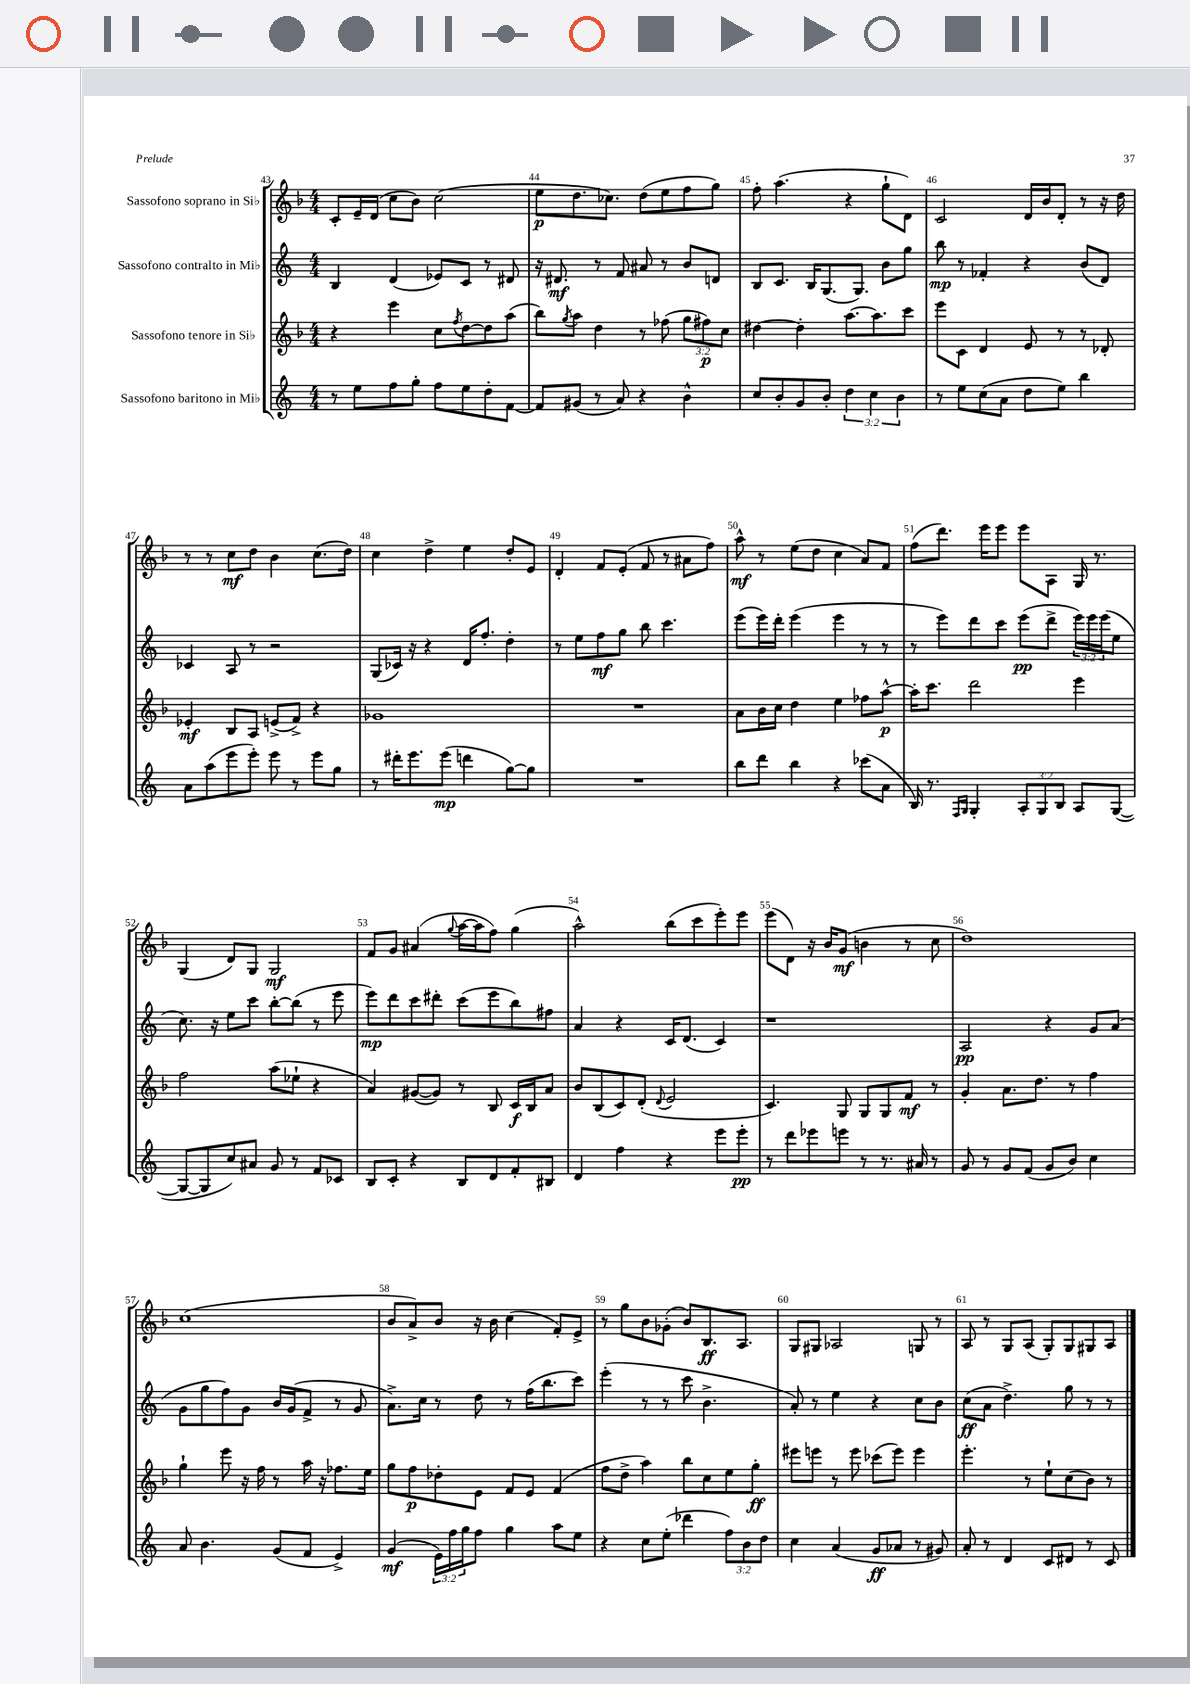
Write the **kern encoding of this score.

**kern	**dynam	**kern	**dynam	**kern	**dynam	**kern	**dynam
*part4	*part4	*part3	*part3	*part2	*part2	*part1	*part1
*staff4	*staff4	*staff3	*staff3	*staff2	*staff2	*staff1	*staff1
*I"Sassofono baritono in Mi♭	*	*I"Sassofono tenore in Si♭	*	*I"Sassofono contralto in Mi♭	*	*I"Sassofono soprano in Si♭	*
*clefG2	*	*clefG2	*	*clefG2	*	*clefG2	*
*k[]	*	*k[b-]	*	*k[]	*	*k[b-]	*
*M4/4	*	*M4/4	*	*M4/4	*	*M4/4	*
=43	=43	=43	=43	=43	=43	=43	=43
8r	.	4r	.	4B/	.	8c'/L	.
8ee\L	.	.	.	.	.	16e~/L	.
.	.	.	.	.	.	(16d/JJ	.
8ff\	.	4eee\	.	(4d/	.	8cc\L	.
8gg'\J	.	.	.	.	.	8b-\J)	.
8ff\L	.	8cc\L	.	8e-X/L)	.	(2cc\	.
.	.	8qff/	.	.	.	.	.
8ee\	.	[8dd\	.	8c/J	.	.	.
8dd'\	.	8dd\]	.	8r	.	.	.
[8f\J	.	(8aa\J	.	8d#X/	.	.	.
=44	=44	=44	=44	=44	=44	=44	=44
8f/L]	.	8bb-\L)	.	16r	.	8ee\L	p
.	.	.	.	8.d#X/	mf	.	.
.	.	8qgg/	.	.	.	.	.
(8g#X/J	.	8aa\J	.	.	.	8.dd\	.
8r	.	4dd\	.	8r	.	.	.
.	.	.	.	.	.	8.cc-X\J)	.
8a/)	.	.	.	8f/	.	.	.
4r	.	8r	.	8a#X/	.	(8dd\L	.
.	.	(8ff-X\	.	8r	.	8ee\	.
4b^^\	.	12gg\L	.	8b/L	.	8ff\	.
.	.	12ff#X\)	p	.	.	.	.
.	.	.	.	8dn/J	.	8gg\J)	.
.	.	12cc\J	.	.	.	.	.
=45	=45	=45	=45	=45	=45	=45	=45
8cc/L	.	[4dd#X\	.	8B/L	.	8ff'\	.
8b'/	.	.	.	8.c/J	.	(4.aa\	.
8g/	.	4dd#'\]	.	.	.	.	.
.	.	.	.	16B/KL	.	.	.
8b'/J	.	.	.	(8.G/	.	.	.
6dd\	.	[8.aa\L	.	.	.	4r	.
.	.	.	.	8.G/J)	.	.	.
6cc\	.	.	.	.	.	.	.
.	.	8.aa\]	.	.	.	.	.
.	.	.	.	8b\L	.	8gg`\L	.
6b\	.	.	.	.	.	.	.
.	.	8ccc\J	.	8gg\J	.	8d\J)	.
=46	=46	=46	=46	=46	=46	=46	=46
8r	.	8eee\L	.	8bb\	mp	2c/	.
8ee\L	.	8c\J	.	8r	.	.	.
(8cc\	.	4d/	.	4f-X'/	.	.	.
8a\J	.	.	.	.	.	.	.
8dd\L	.	8e/	.	4r	.	16d/LL	.
.	.	.	.	.	.	16b-/J	.
8ee\J)	.	8r	.	.	.	8d'/J	.
4bb\	.	8r	.	(8b/L	.	8r	.
.	.	8d-X'/	.	8d/J)	.	16r	.
.	.	.	.	.	.	16dd\	.
!!LO:LB:g=z
=47	=47	=47	=47	=47	=47	=47	=47
8a\L	.	4e-X'/	mf	4c-X/	.	8r	.
(8aa\	.	.	.	.	.	8r	.
8eee\	.	8B-/L	.	8A/	.	8cc\L	mf
8eee'\J)	.	8A/J	.	8r	.	8dd\J	.
8eee\	.	(8en^/L	.	2r	.	4b-\	.
8r	.	8f^/J)	.	.	.	.	.
8eee\L	.	4r	.	.	.	(8.cc\L	.
8gg\J	.	.	.	.	.	.	.
.	.	.	.	.	.	16dd\Jk)	.
=48	=48	=48	=48	=48	=48	=48	=48
8r	.	1g-X	.	(8G/L	.	4cc\	.
16ddd#X'\KL	.	.	.	16c-X/Jk)	.	.	.
8.eee\	.	.	.	16r	.	.	.
.	.	.	.	4r	.	4dd^\	.
(8eee\J	mp	.	.	.	.	.	.
4dddn\	.	.	.	16d/KL	.	4ee\	.
.	.	.	.	8.ff'/J	.	.	.
[8gg\L)	.	.	.	4dd'\	.	8dd'/L	.
8gg\J]	.	.	.	.	.	8e/J	.
=49	=49	=49	=49	=49	=49	=49	=49
1r	.	1r	.	8r	.	4d'/	.
.	.	.	.	8ee\L	.	.	.
.	.	.	.	8ff\	mf	8f/L	.
.	.	.	.	8gg\J	.	(8e'/J	.
.	.	.	.	8bb\	.	8f/	.
.	.	.	.	4.ccc\	.	8r	.
.	.	.	.	.	.	8a#X\L	.
.	.	.	.	.	.	8ff\J)	.
=50	=50	=50	=50	=50	=50	=50	=50
8bb\L	.	8a\L	.	(8eee\L	.	8aa^^\	mf
8ddd\J	.	16b-\L	.	16eee\L)	.	8r	.
.	.	16cc\JJ	.	16ddd'\JJ	.	.	.
4bb\	.	4dd\	.	(4eee\	.	(8ee\L	.
.	.	.	.	.	.	8dd\J	.
4r	.	4ee\	.	4eee\	.	4cc\	.
(8ccc-X\L	.	8ff-X\L	.	8r	.	8a/L)	.
8a\J	.	[8aa^^\J	p	8r	.	8f/J	.
=51	=51	=51	=51	=51	=51	=51	=51
16B/)	.	16aa'\KL]	.	8r	.	(8ff\L	.
8.r	.	8.ccc\J	.	.	.	.	.
.	.	.	.	8eee\L)	.	8.ddd\J)	.
16qqF/LL	.	.	.	.	.	.	.
16qqG/JJ	.	.	.	.	.	.	.
4G'/	.	2ddd\	.	8ddd\	.	.	.
.	.	.	.	.	.	16eee\KL	.
.	.	.	.	8ccc\J	.	8eee\J	.
12A'/L	.	.	.	(8eee\L	pp	8eee\L	.
12G/	.	.	.	.	.	.	.
.	.	.	.	8ddd^\J	.	8A\J	.
12B/J	.	.	.	.	.	.	.
8A/L	.	4eee\	.	24eee\LL)	.	16G/	.
.	.	.	.	24eee\	.	.	.
.	.	.	.	.	.	8.r	.
.	.	.	.	(24eee\J	.	.	.
([8G/J	.	.	.	8ee\J	.	.	.
!!LO:LB:g=z
=52	=52	=52	=52	=52	=52	=52	=52
8G/L_	.	2ff\	.	8.cc\)	.	(4G/	.
8G/]	.	.	.	.	.	.	.
.	.	.	.	16r	.	.	.
8cc/)	.	.	.	8ee\L	.	8d/L)	.
8a#X/J	.	.	.	8ccc\J	.	8G/J	.
8g/	.	(8aa\L	.	[8bb'\L	.	2G/	mf
8r	.	8ee-X`\J	.	(8bb\J]	.	.	.
8f/L	.	4r	.	8r	.	.	.
8c-X/J	.	.	.	8eee\	.	.	.
=53	=53	=53	=53	=53	=53	=53	=53
8B/L	.	4a/)	.	8eee\L)	mp	8f/L	.
8c'/J	.	.	.	8ddd\	.	8g/J	.
4r	.	([8g#X/L	.	8ccc\	.	(4a#X/	.
.	.	8g#/J])	.	8ddd#X'\J	.	.	.
.	.	.	.	.	.	8qqgg/	.
8B/L	.	8r	.	(8ccc\L	.	[16aa\LL	.
.	.	.	.	.	.	16aa\J]	.
8d/	.	8B-/	.	8eee\	.	8ff\J)	.
8f'/	.	16c/LL	f	8bb\)	.	(4gg\	.
.	.	16B-/J	.	.	.	.	.
8B#X/J	.	8a/J	.	8ff#X\J	.	.	.
=54	=54	=54	=54	=54	=54	=54	=54
4d/	.	8b-/L	.	4a/	.	2aa^^\)	.
.	.	(8B-/	.	.	.	.	.
4ff\	.	8c/)	.	4r	.	.	.
.	.	(8d'/J	.	.	.	.	.
.	.	8qqd/	.	.	.	.	.
4r	.	2e/	.	16c/KL	.	(8bb-\L	.
.	.	.	.	(8.d/J	.	.	.
.	.	.	.	.	.	8ccc\	.
8eee\L	.	.	.	4c/)	.	8eee'\)	.
8eee'\J	pp	.	.	.	.	8eee\J	.
=55	=55	=55	=55	=55	=55	=55	=55
8r	.	4.c/)	.	1r	.	(8eee\L	.
8ddd\L	.	.	.	.	.	8d\J)	.
8eee-X\	.	.	.	.	.	16r	.
.	.	.	.	.	.	16b-/KL	.
8eeen\J	.	8G/	.	.	.	(8g/J	mf
8r	.	8G/L	.	.	.	4bn\	.
8.r	.	8G/	.	.	.	.	.
.	.	8f/J	mf	.	.	8r	.
16a#X/	.	.	.	.	.	.	.
8r	.	8r	.	.	.	8cc\	.
=56	=56	=56	=56	=56	=56	=56	=56
8g/	.	4g'/	.	2A/	pp	1dd)	.
8r	.	.	.	.	.	.	.
8g/L	.	8.a\L	.	.	.	.	.
(8f/J	.	.	.	.	.	.	.
.	.	8.dd\J	.	.	.	.	.
8g/L	.	.	.	4r	.	.	.
8b/J)	.	8r	.	.	.	.	.
4cc\	.	4ff\	.	8g/L	.	.	.
.	.	.	.	(8a/J	.	.	.
!!LO:LB:g=z
=57	=57	=57	=57	=57	=57	=57	=57
8a/	.	4gg`\	.	8g\L	.	(1cc	.
4.b\	.	.	.	8gg\	.	.	.
.	.	8eee\	.	8ff\)	.	.	.
.	.	16r	.	8g\J	.	.	.
.	.	16ff\	.	.	.	.	.
(8g/L	.	8r	.	16b/LL	.	.	.
.	.	.	.	(16g/J	.	.	.
8f/J	.	16aa\	.	8f^/J	.	.	.
.	.	16r	.	.	.	.	.
4e^/)	.	8.ff-X\L	.	8r	.	.	.
.	.	.	.	8g/	.	.	.
.	.	16ee\Jk	.	.	.	.	.
=58	=58	=58	=58	=58	=58	=58	=58
(4g/	mf	8gg\L	.	8.a^\L)	.	8b-/L	.
.	.	8ff\	p	.	.	8a^/)	.
.	.	.	.	16cc\Jk	.	.	.
24e\LL)	.	8dd-X'\	.	8r	.	8b-/J	.
24ff\	.	.	.	.	.	.	.
24gg\J	.	.	.	.	.	.	.
8ff\J	.	8e\J	.	8dd\	.	16r	.
.	.	.	.	.	.	16b-\	.
4gg\	.	8f/L	.	8r	.	(4cc\	.
.	.	8e/J	.	(16ff\KL	.	.	.
.	.	.	.	8.bb\	.	.	.
8aa\L	.	(4f/	.	.	.	8f'/L)	.
8ee\J	.	.	.	8ccc\J)	.	8e^/J	.
=59	=59	=59	=59	=59	=59	=59	=59
4r	.	8ff\L	.	(4eee'\	.	8r	.
.	.	8dd^\J	.	.	.	8gg\L	.
8cc\L	.	4aa\)	.	8r	.	8b-\	.
(8ee'\J	.	.	.	8r	.	(8g-X'\J	.
4ddd-X\	.	8bb-\L	.	8ccc\	.	8b-/L)	.
.	.	8cc\	.	4.b^\	.	8.B-/	ff
12ff\L)	.	8ee\	.	.	.	.	.
.	.	.	.	.	.	8.A/J	.
12b\	.	.	.	.	.	.	.
.	.	8gg'\J	ff	.	.	.	.
12dd\J	.	.	.	.	.	.	.
=60	=60	=60	=60	=60	=60	=60	=60
4cc\	.	8eee#X\L	.	8a'/)	.	8G/L	.
.	.	8eeen\J	.	8r	.	8G#X/J	.
(4a/	.	8r	.	4ee\	.	2A-X/	.
.	.	8eee\	.	.	.	.	.
8g/L	ff	(8ccc-X\L	.	4r	.	.	.
8a-X/J	.	8eee\J)	.	.	.	.	.
8r	.	4eee\	.	8cc\L	.	8Gn/	.
8g#X/)	.	.	.	8b\J	.	8r	.
=61	=61	=61	=61	=61	=61	=61	=61
8a'/	.	4.eee'\	.	(8cc\L	ff	8A/	.
8r	.	.	.	8a\J	.	8r	.
4d/	.	.	.	4.dd^\)	.	8G/L	.
.	.	8r	.	.	.	(8A/J	.
8c/L	.	8ee`\L	.	.	.	8G'/L)	.
8d#X/J	.	(8cc\	.	8gg\	.	8G/	.
8r	.	8b-\J)	.	8r	.	8G#X/	.
8c/	.	8r	.	8r	.	8A/J	.
==	==	==	==	==	==	==	==
*-	*-	*-	*-	*-	*-	*-	*-
